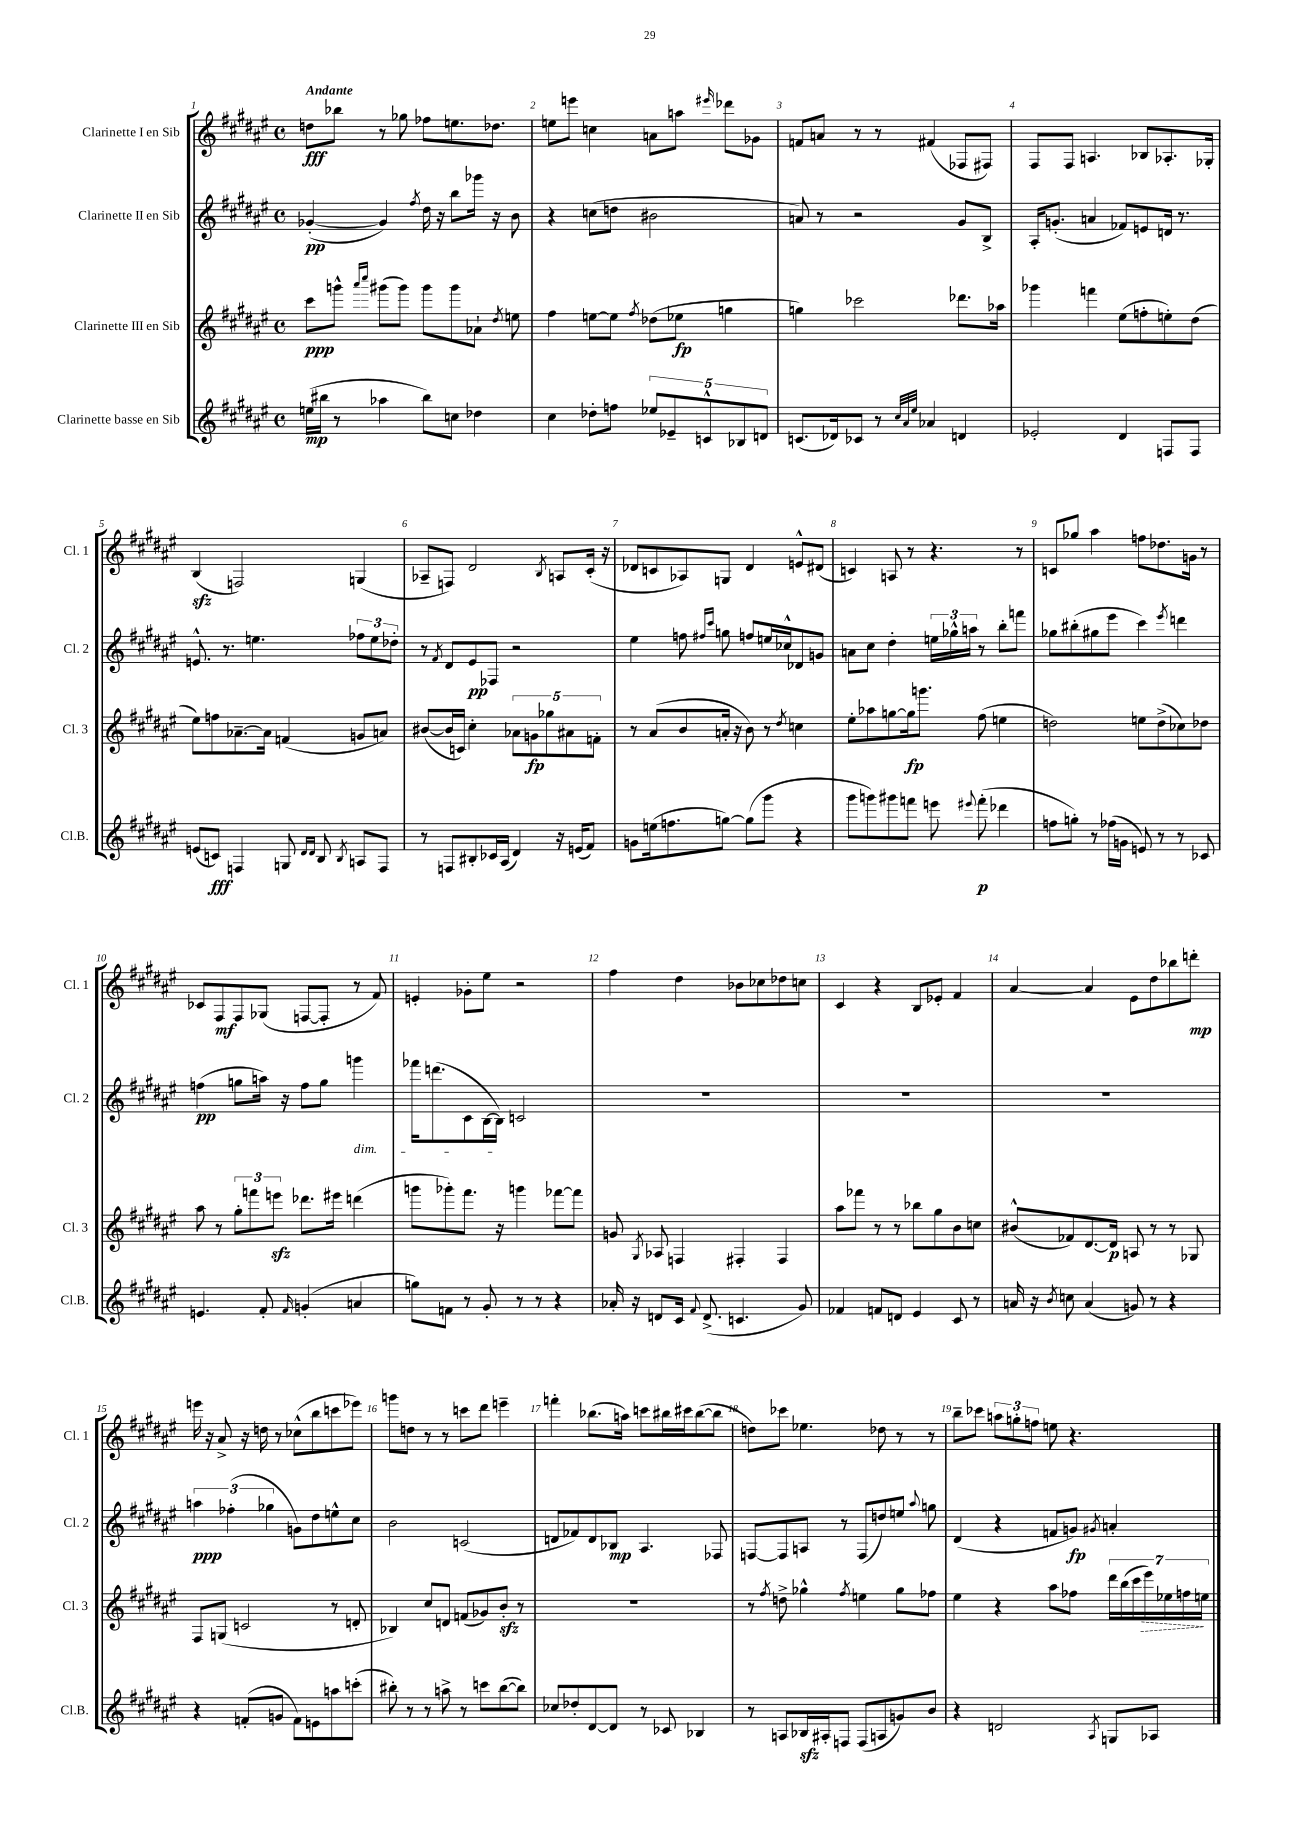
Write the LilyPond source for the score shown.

<<
\new StaffGroup <<
\new Staff = "s0" \with { instrumentName = "Clarinette I en Sib" shortInstrumentName = "Cl. 1" } {
    \clef treble \key fis \major \defaultTimeSignature \time 4/4 \tempo "Andante"
    \autoBeamOff d''8[\fff bes''8] r8 ges''8 fes''8[ e''8. des''8.] |
    e''8[ e'''8] c''4 a'8[ a''8] \grace { eis'''16 } des'''8[ ges'8] |
    f'8[ a'8] r8 r8 fis'4( fes8[ fis8]) |
    fis8[ fis8] a4. bes8[ aes8.-. ges16]-. |
    b4\sfz( f2) g4( |
    aes8[-- f8]) dis'2 \acciaccatura { b8 } a8[ cis'16]-.( r16 |
    des'8[ c'8 aes8) g8] des'4 e'8[-^ dis'8]( |
    c'4) a8 r8 r4. r8 |
    c'8[ ges''8] ais''4 f''8[ des''8. g'16] r8 |
    ces'8[ fis8\mf fis8 ges8]( f8[~ f8]-. r8 fis'8) |
    e'4-. ges'8[-. eis''8] r2 |
    fis''4 dis''4 bes'8[ ces''8 des''8 c''8] |
    cis'4 r4 b8[ ees'8]-. fis'4 |
    ais'4~ ais'4 eis'8[ dis''8 bes''8 d'''8]-.\mp |
    e'''16 r16 ais'8-> r16 d''16 r8 ces''8[-^( b''8 c'''8 ees'''8]) |
    g'''8[ d''8] r8 r8 c'''8[ dis'''8] e'''4-- |
    f'''4-. bes''8.[( a''16]) c'''8[ bis''16 cis'''16 bis''8~( bis''8] |
    d''8[) ces'''8] ees''4. des''8 r8 r8 |
    b''8[-- ces'''8] \tuplet 3/2 { a''8[ g''8-. f''8] } e''8 r4. \bar "|." |
}
\new Staff = "s1" \with { instrumentName = "Clarinette II en Sib" shortInstrumentName = "Cl. 2" } {
    \clef treble \key fis \major \defaultTimeSignature \time 4/4
    \autoBeamOff ges'4~-.\pp( ges'4) \acciaccatura { fis''8 } dis''16 r16 b''8[ ges'''16] r16 b'8 |
    r4 c''8[( d''8] bis'2 |
    a'8) r8 r2 gis'8[ b8]-> |
    ais16[-. g'8.]-.( a'4 fes'8[) e'8 d'16] r8. |
    e'8.-^ r8. e''4. \tuplet 3/2 { fes''8[ e''8 des''8]-. } |
    r8 \acciaccatura { fis'8 } dis'8[ eis'8\pp fes8] r2 |
    eis''4 f''8 \grace { fis''16[ cis'''16] } g''8 f''8[ e''16 ces''16-^ des'8 g'8] |
    a'8[ cis''8] dis''4-. \tuplet 3/2 { e''16[ ges''16-^ a''16] } r8 b''8[-. f'''8] |
    ges''8[ bis''8-.( gis''8 eis'''8] cis'''4) \acciaccatura { eis'''8 } d'''4 |
    f''4\pp( g''8[ a''16]) r16 f''8[ g''8] g'''4\dim |
    fes'''16[ d'''8.( cis'8 b16~ b16]\!) c'2 |
    R1 |
    R1 |
    R1 |
    \tuplet 3/2 { a''4\ppp fes''4-.( ges''4 } g'8[) dis''8 e''8-^ cis''8] |
    b'2 c'2( |
    d'8[ fes'8) d'8 bes8]\mp ais4. fes8 |
    f8[~ f8 a8] r8 f8[( d''8) e''8] \appoggiatura { ais''8 } g''8 |
    dis'4( r4 f'8[ g'8]\fp) \acciaccatura { gis'8 } a'4-. \bar "|." |
}
\new Staff = "s2" \with { instrumentName = "Clarinette III en Sib" shortInstrumentName = "Cl. 3" } {
    \clef treble \key fis \major \defaultTimeSignature \time 4/4
    \autoBeamOff cis'''8[\ppp g'''8]-^ \grace { ais'''16[ cis''''16] } gis'''8[( gis'''8]) gis'''8[ gis'''8 aes'8]-! \acciaccatura { dis''8 } e''8 |
    fis''4 e''8[~ e''8] \acciaccatura { fis''8 } des''8[( ees''8]\fp g''4 |
    g''4) ces'''2 des'''8.[ aes''16] |
    ges'''4 f'''4 eis''8[( f''8-. e''8-.) dis''8]( |
    eis''8[) f''8 aes'8.~-- aes'16] f'4( g'8[ a'8]) |
    bis'8[~( bis'16 c'16]) cis''4-. \tuplet 5/4 { aes'8[ g'8\fp ges''8 ais'8 f'8]-. } |
    r8 ais'8[( b'8 a'16]-. r16 b'8) r8 \acciaccatura { dis''8 } c''4 |
    eis''8[-. aes''8 g''8~ g''16\fp g'''8.] fis''8( e''4 |
    d''2) e''8[ d''8->( ces''8) des''8] |
    ais''8 r8 \tuplet 3/2 { gis''8[-. f'''8 e'''8]\sfz } des'''8.[ eis'''16] d'''4( |
    g'''8[ ges'''8-.) fis'''8.] r16 g'''4 fes'''8[~ fes'''8] |
    g'8 \acciaccatura { gis8 } aes8 f4 fis4-. fis4 |
    ais''8[ fes'''8] r8 r8 bes''8[ gis''8 b'8 c''8] |
    bis'8[-^( fes'8) dis'8.~ dis'16]\p a8 r8 r8 ges8 |
    fis8[ g8]( c'2 r8 d'8-. |
    bes4) cis''8[ d'8] f'8[( ges'8) b'8]-.\sfz r8 |
    R1 |
    r8 \acciaccatura { fis''8 } d''8-> ges''4-^ \acciaccatura { fis''8 } e''4 ges''8[ fes''8] |
    eis''4 r4 ais''8[ fes''8] \tuplet 7/4 { dis'''16[ b''16( cis'''16 \once \override Hairpin.style = #'dashed-line eis'''16\>) ees''16 f''16 e''16]\! } \bar "|." |
}
\new Staff = "s3" \with { instrumentName = "Clarinette basse en Sib" shortInstrumentName = "Cl.B." } {
    \clef treble \key fis \major \defaultTimeSignature \time 4/4
    \autoBeamOff e''16[\mp( bis''16] r8 aes''4 bis''8[) c''8] des''4 |
    cis''4 des''8[-. f''8] \tuplet 5/4 { ees''8[ ees'8-- c'8-^ bes8 d'8] } |
    c'8.[( des'16) ces'8] r8 \grace { cis''32[ ais'32 eis''32] } aes'4 d'4 |
    ees'2-. dis'4 f8[ f8] |
    e'8[( c'8]\fff) f4 g8 \grace { dis'16[ dis'16] } b8 \acciaccatura { b8 } a8[ f8] |
    r8 f8[ bis8-. ces'16 ais16]( dis'4) r16 e'16[( fis'8]) |
    g'8[ e''16( f''8. g''8]~) g''8[( gis'''8] r4 |
    gis'''8[ g'''8) gis'''8 f'''8] e'''8 \appoggiatura { eis'''8 } f'''8-.\p( des'''4 |
    f''8[ g''8]-.) r8 fes''16[( g'16] e'8) r8 r8 ces'8 |
    e'4. fis'8-. \grace { fis'16 } g'4-.( a'4 |
    g''8[) f'8] r8 gis'8-. r8 r8 r4 |
    aes'16-. r16 d'8[ cis'16] \appoggiatura { fis'8 } d'8.->( c'4. gis'8) |
    fes'4 f'8[ d'8] eis'4 cis'8 r8 |
    a'16 r16 \acciaccatura { b'8 } c''8 a'4( g'8) r8 r4 |
    r4 f'8[-.( g'8] f'8[) e'8 a''8 c'''8]-.( |
    bis''8-.) r8 r8 a''8-> r8 c'''8[ bis''8~( bis''8]) |
    ces''8[ des''8-. dis'8~ dis'8] r8 ces'8 bes4 |
    r8 a8[ bes16\sfz ais16-. f8] f8[( a8 g'8) b'8] |
    r4 d'2 \acciaccatura { ais8 } g8[ aes8] \bar "|." |
}
>>
>>
\layout { \context { \Score \override BarNumber.break-visibility = ##(#f #t #t) barNumberVisibility = #all-bar-numbers-visible } }
